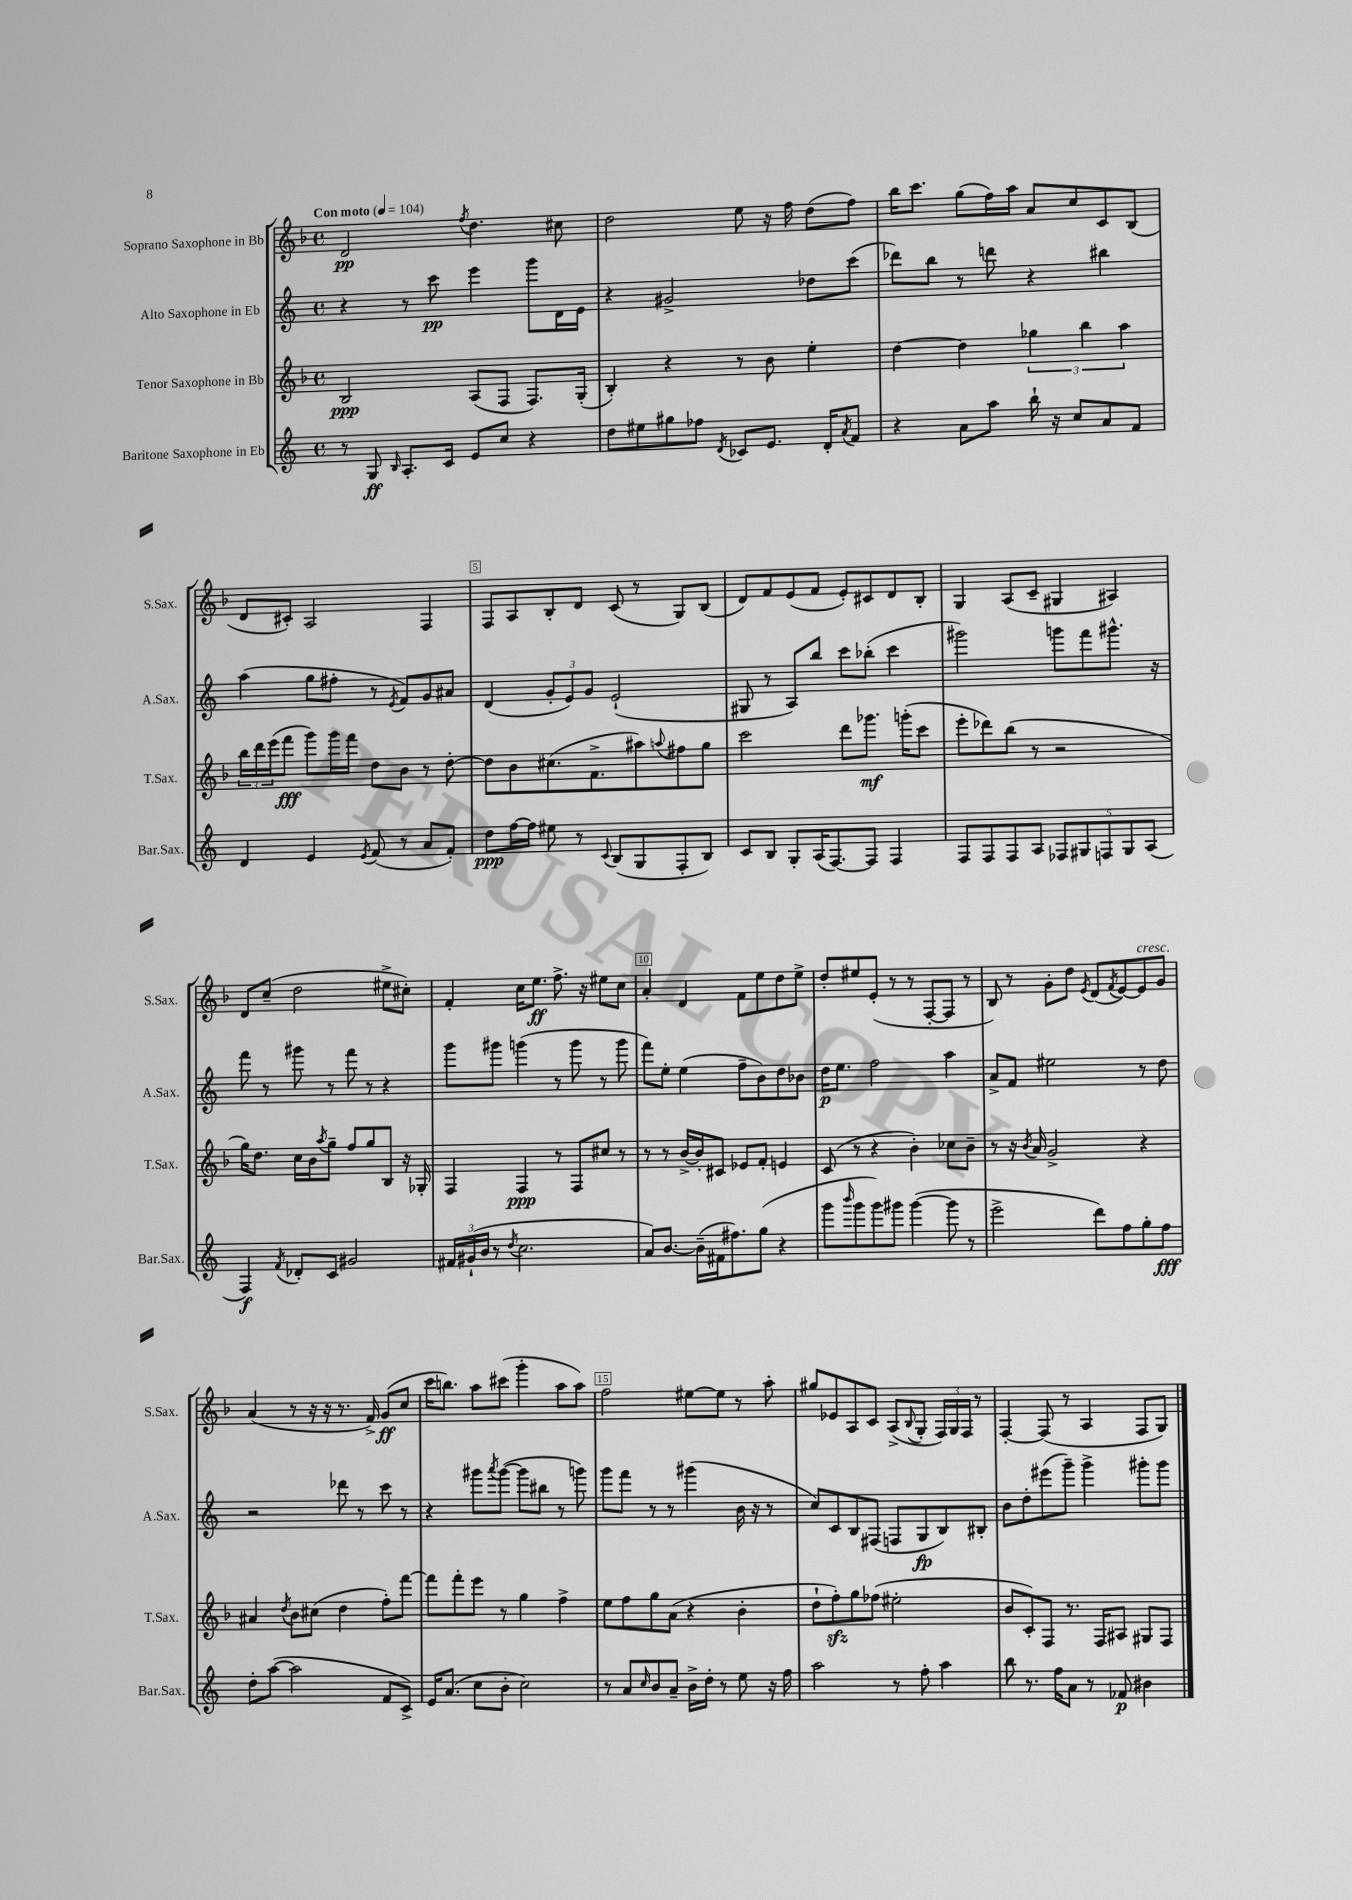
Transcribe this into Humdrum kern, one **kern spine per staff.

**kern	**dynam	**kern	**dynam	**kern	**dynam	**kern	**dynam
*part4	*part4	*part3	*part3	*part2	*part2	*part1	*part1
*staff4	*staff4	*staff3	*staff3	*staff2	*staff2	*staff1	*staff1
*I"Baritone Saxophone in Eb	*	*I"Tenor Saxophone in Bb	*	*I"Alto Saxophone in Eb	*	*I"Soprano Saxophone in Bb	*
*I'Bar.Sax.	*	*I'T.Sax.	*	*I'A.Sax.	*	*I'S.Sax.	*
*clefG2	*	*clefG2	*	*clefG2	*	*clefG2	*
*k[]	*	*k[b-]	*	*k[]	*	*k[b-]	*
*M4/4	*	*M4/4	*	*M4/4	*	*M4/4	*
*met(c)	*	*met(c)	*	*met(c)	*	*met(c)	*
*MM104	*	*MM104	*	*MM104	*	*MM104	*
=1	=1	=1	=1	=1	=1	=1	=1
!	!	!	!	!	!	!LO:TX:a:B:t=Con moto	!
8r	.	2B-/	ppp	4r	.	2d/	pp
8G/	ff	.	.	.	.	.	.
16qqB/	.	.	.	.	.	.	.
8.A'/L	.	.	.	8r	.	.	.
.	.	.	.	8ccc\	pp	.	.
16c/Jk	.	.	.	.	.	.	.
.	.	.	.	.	.	8qff/	.
8e/L	.	(8A/L	.	4eee\	.	4.dd\	.
8cc/J	.	8F/J	.	.	.	.	.
4r	.	8.F/L)	.	8ggg\L	.	.	.
.	.	.	.	16d\L	.	8cc#X\	.
.	.	(16G'/Jk	.	16e\JJ	.	.	.
=2	=2	=2	=2	=2	=2	=2	=2
8dd\L	.	4B-'/)	.	4r	.	2dd\	.
8ee#X\	.	.	.	.	.	.	.
8gg#X\	.	4r	.	2g#X^/	.	.	.
8ff-X\J	.	.	.	.	.	.	.
8qd/	.	.	.	.	.	.	.
8c-X/L	.	8r	.	.	.	8ee\	.
8.e/J	.	8b-\	.	.	.	16r	.
.	.	.	.	.	.	16ff\	.
.	.	4ee'\	.	8dd-X\L	.	(8dd\L	.
16d'/KL	.	.	.	.	.	.	.
8qa/	.	.	.	.	.	.	.
8f/J	.	.	.	(8ccc\J	.	8ff\J)	.
=3	=3	=3	=3	=3	=3	=3	=3
4r	.	[4dd\	.	8ddd-X\L)	.	16bb-\KL	.
.	.	.	.	.	.	8.ccc\J	.
.	.	.	.	8bb\J	.	.	.
8a\L	.	4dd\]	.	8r	.	(8gg\L	.
8aa\J	.	.	.	8dddn\	.	16ff\L)	.
.	.	.	.	.	.	16aa\JJ	.
16bb`\	.	6gg-X\	.	4r	.	8a/L	.
16r	.	.	.	.	.	.	.
8cc/L	.	.	.	.	.	8cc/	.
.	.	6bb-\	.	.	.	.	.
8a/	.	.	.	4bb#X\	.	8c/	.
.	.	6aa\	.	.	.	.	.
8f/J	.	.	.	.	.	(8B-/J	.
!!LO:LB:g=z
=4	=4	=4	=4	=4	=4	=4	=4
4d/	.	24bb-\LL	.	(4aa\	.	8d/L	.
.	.	24ddd\	.	.	.	.	.
.	.	(24eee\J	.	.	.	.	.
.	.	8fff\J	fff	.	.	8c#X'/J)	.
4e/	.	8ggg\L)	.	8gg\L	.	2A/	.
.	.	16ggg\L	.	8ff#X'\J	.	.	.
.	.	16fff\JJ	.	.	.	.	.
8qe/	.	.	.	.	.	.	.
(8f/	.	8dd\L	.	8r	.	.	.
.	.	.	.	8qe/	.	.	.
8r	.	8b-\J	.	8f/L)	.	.	.
8a/L	.	8r	.	8g/	.	4F/	.
8f'/J)	.	[8dd'\	.	8a#X/J	.	.	.
=5	=5	=5	=5	=5	=5	=5	=5
8dd\L	ppp	8dd\L]	.	(4d/	.	8F/L	.
[16ff\L	.	8b-\	.	.	.	8A/	.
16ff\JJ]	.	.	.	.	.	.	.
8ee#X\	.	(8.cc#X\	.	12g'/L	.	8B-'/	.
.	.	.	.	12e/)	.	.	.
8r	.	.	.	.	.	8d/J	.
.	.	.	.	12g/J	.	.	.
.	.	8.f^\	.	.	.	.	.
8qqc/	.	.	.	.	.	.	.
(8B/L	.	.	.	(2e`/	.	(8c/	.
8G/	.	8aa#X\)	.	.	.	8r	.
.	.	8qqaan/	.	.	.	.	.
8F'/	.	8ff#X\	.	.	.	8G/L)	.
8B/J)	.	8gg\J	.	.	.	(8B-/J	.
=6	=6	=6	=6	=6	=6	=6	=6
8c/L	.	2ccc\	.	8G#X/	.	8d/L)	.
8B/J	.	.	.	8r	.	8f/	.
8G'/L	.	.	.	8A/L)	.	(8e/	.
(16A/K	.	.	.	8bb/J	.	8f/J	.
[8.F/)	.	.	.	.	.	.	.
.	.	8ddd\L	.	8ccc\L	.	8e'/L)	.
8F/J]	.	8.ggg-X\J	mf	(8bb-X'\J	.	8c#X/	.
4F/	.	.	.	4ccc\	.	8d/	.
.	.	(16gggn'\KL	.	.	.	.	.
.	.	8ccc\J	.	.	.	8B-'/J	.
=7	=7	=7	=7	=7	=7	=7	=7
8F/L	.	8eee'\L	.	2ggg#X\)	.	4G/	.
8F/	.	8ddd-X\)	.	.	.	.	.
8F/	.	(8bb-\J	.	.	.	(8A/L	.
8A/J	.	8r	.	.	.	8c~/J	.
10F-X/L	.	2r	.	8gggn\L	.	4G#X/	.
10G#X/	.	.	.	.	.	.	.
.	.	.	.	8fff\	.	.	.
10Fn/	.	.	.	.	.	.	.
.	.	.	.	8.ggg#X^^\J	.	4A#X/)	.
10G#/	.	.	.	.	.	.	.
(10A/J	.	.	.	.	.	.	.
.	.	.	.	16r	.	.	.
!!LO:LB:g=z
=8	=8	=8	=8	=8	=8	=8	=8
4F/)	f	16gg\KL)	.	8fff\	.	8d/L	.
.	.	8.dd\J	.	.	.	.	.
.	.	.	.	8r	.	(8cc~/J	.
8qf/	.	.	.	.	.	.	.
8d-X'/L	.	16cc\LL	.	8ggg#X\	.	2dd\	.
.	.	16b-\J	.	.	.	.	.
.	.	8qaa/	.	.	.	.	.
8c/J	.	8gg~\J	.	8r	.	.	.
2g#X/	.	8ff/L	.	8fff\	.	.	.
.	.	8gg/	.	8r	.	.	.
.	.	8B-/J	.	4r	.	8ee#X^\L	.
.	.	16r	.	.	.	8cc#X'\J)	.
.	.	16G-X'/	.	.	.	.	.
=9	=9	=9	=9	=9	=9	=9	=9
24f#X/LL	.	4F/	.	8ggg\L	.	4f'/	.
(24g#X`/	.	.	.	.	.	.	.
24b/JJ	.	.	.	.	.	.	.
8r	.	.	.	8ggg#X\J	.	.	.
8qdd/	.	.	.	.	.	.	.
2.cc\	.	4F/	ppp	(4gggn\	.	16cc\KL	.
.	.	.	.	.	.	8.ee\J	ff
.	.	8r	.	8r	.	8.ff^\	.
.	.	8F/L	.	8ggg\	.	.	.
.	.	.	.	.	.	16r	.
.	.	8cc#X/J	.	8r	.	8ee#X\L	.
.	.	8r	.	8ggg\	.	8cc\J	.
=10	=10	=10	=10	=10	=10	=10	=10
8a/L)	.	8r	.	8fff\L)	.	4a'/	.
[8.b/J	.	8r	.	8ee'\J	.	.	.
.	.	[16b-^/LL	.	(4ee\	.	4d/	.
(16b~\LL]	.	16b-'/J]	.	.	.	.	.
16f#X\J	.	8c#X/J	.	.	.	.	.
8.ff#X\)	.	.	.	.	.	.	.
.	.	8e-X/L	.	8ff~\L	.	8f\L	.
(8gg\J	.	8f'/J	.	8b\)	.	8ee\	.
4r	.	4en/	.	8dd\	.	8dd\	.
.	.	.	.	8b-X\J	.	8ee^\J	.
=11	=11	=11	=11	=11	=11	=11	=11
8ggg\L	.	(8c/	.	16dd\KL	p	8dd'/L	.
.	.	.	.	8.ee\J	.	.	.
16qqbbb/	.	.	.	.	.	.	.
8ggg\	.	8r	.	.	.	8ee#X/	.
8ggg\)	.	4r	.	2ff\	.	(8e'/J	.
8ggg#X\J	.	.	.	.	.	8r	.
([4ggg#\	.	4b-'\)	.	.	.	8r	.
.	.	.	.	.	.	[8F'/L	.
8ggg#\]	.	8cc-X\L	.	4aa\	.	8F/J]	.
8r	.	8b-~\J	.	.	.	8r	.
=12	=12	=12	=12	=12	=12	=12	=12
2eee^\	.	8r	.	8a^/L	.	8B-/)	.
.	.	16r	.	8f/J	.	8r	.
.	.	8qb-/	.	.	.	.	.
.	.	16a/	.	.	.	.	.
.	.	2g^/	.	2ee#X\	.	8g'\L	.
.	.	.	.	.	.	8dd\J	.
.	.	.	.	.	.	8qe/	.
8ddd\L)	.	.	.	.	.	(8d/L	.
.	.	.	.	.	.	8qf/	.
8ff\	.	.	.	.	.	[8e/)	.
!	!	!	!	!	!	!LO:TX:a:i:t=cresc.	!
8gg'\	.	4r	.	8r	.	8e/]	.
8ff\J	fff	.	.	8dd\	.	8g/J	.
!!LO:LB:g=z
=13	=13	=13	=13	=13	=13	=13	=13
8dd'\L	.	4a#X/	.	2r	.	(4a/	.
([8aa\J	.	.	.	.	.	.	.
.	.	8qdd/	.	.	.	.	.
2aa\]	.	8b-\L	.	.	.	8r	.
.	.	(8cc#X\J	.	.	.	16r	.
.	.	.	.	.	.	16r	.
.	.	4dd\	.	8ddd-X\	.	8.r	.
.	.	.	.	8r	.	.	.
.	.	.	.	.	.	16f^/)	.
8f/L	.	8ff'\L)	.	8ccc\	.	(8g/L	ff
8c^/J)	.	[8fff\J	.	8r	.	8cc/J	.
=14	=14	=14	=14	=14	=14	=14	=14
16e/KL	.	8fff\L]	.	4r	.	16ccc\KL	.
(8.a/J	.	.	.	.	.	8.bbn\J)	.
.	.	8fff'\	.	.	.	.	.
8cc\L	.	8eee\J	.	8ggg#X\L	.	8aa\L	.
.	.	.	.	8qaaa/	.	.	.
8b'\J	.	8r	.	([8ggg#\J	.	(8ccc#X\J	.
2cc\)	.	4gg\	.	8ggg#\L]	.	4ggg'\	.
.	.	.	.	8bb#X\J	.	.	.
.	.	4ff^\	.	8r	.	8aa\L	.
.	.	.	.	8gggn\)	.	8aa\J)	.
=15	=15	=15	=15	=15	=15	=15	=15
8r	.	8ee\L	.	8ggg\L	.	2ff\	.
8a/L	.	8ff\	.	8fff\J	.	.	.
16qqcc/	.	.	.	.	.	.	.
8b/	.	8gg\	.	8r	.	.	.
8a~/J	.	(8a\J	.	8r	.	.	.
16b^\LL	.	4r	.	(4ggg#X\	.	[8ee#X\L	.
16dd'\JJ	.	.	.	.	.	.	.
8r	.	.	.	.	.	8ee#\J]	.
8ee\	.	4b-'\	.	16b\	.	8r	.
.	.	.	.	16r	.	.	.
16r	.	.	.	8r	.	8aa'\	.
16ff\	.	.	.	.	.	.	.
=16	=16	=16	=16	=16	=16	=16	=16
2aa\	.	8dd`\L	.	8cc/L)	.	8gg#X/L	.
.	.	8ffzz'\)	.	8c/	.	8e-X/	.
.	.	8gg\	.	8B/	.	8A/	.
.	.	(8ff-X\J	.	(8F#X/J	.	8c/J	.
8r	.	2ee#X'\	.	8Fn/L	.	(8A^/L	.
.	.	.	.	.	.	8qqB-/	.
8ff'\	.	.	.	8G/	fp	8G'/J	.
4aa\	.	.	.	8B/)	.	24F/LL)	.
.	.	.	.	.	.	24G/	.
.	.	.	.	.	.	24F/JJ	.
.	.	.	.	8B#X'/J	.	8r	.
=17	=17	=17	=17	=17	=17	=17	=17
8bb\	.	8b-/L	.	8b\L	.	[4F'/	.
8.r	.	8c'/)	.	8dd'\	.	.	.
.	.	8F/J	.	(8eee#X\	.	(8F/]	.
16ff\KL	.	.	.	.	.	.	.
8a\J	.	8.r	.	8ggg~\J)	.	8r	.
8r	.	.	.	4ggg^\	.	4A/	.
.	.	16F/KL	.	.	.	.	.
8f-X/	p	8A#X/J	.	.	.	.	.
4b#X\	.	8G#X/L	.	8ggg#X'\L	.	8F/L	.
.	.	8F/J	.	8ggg#\J	.	8G/J)	.
==	==	==	==	==	==	==	==
*-	*-	*-	*-	*-	*-	*-	*-
